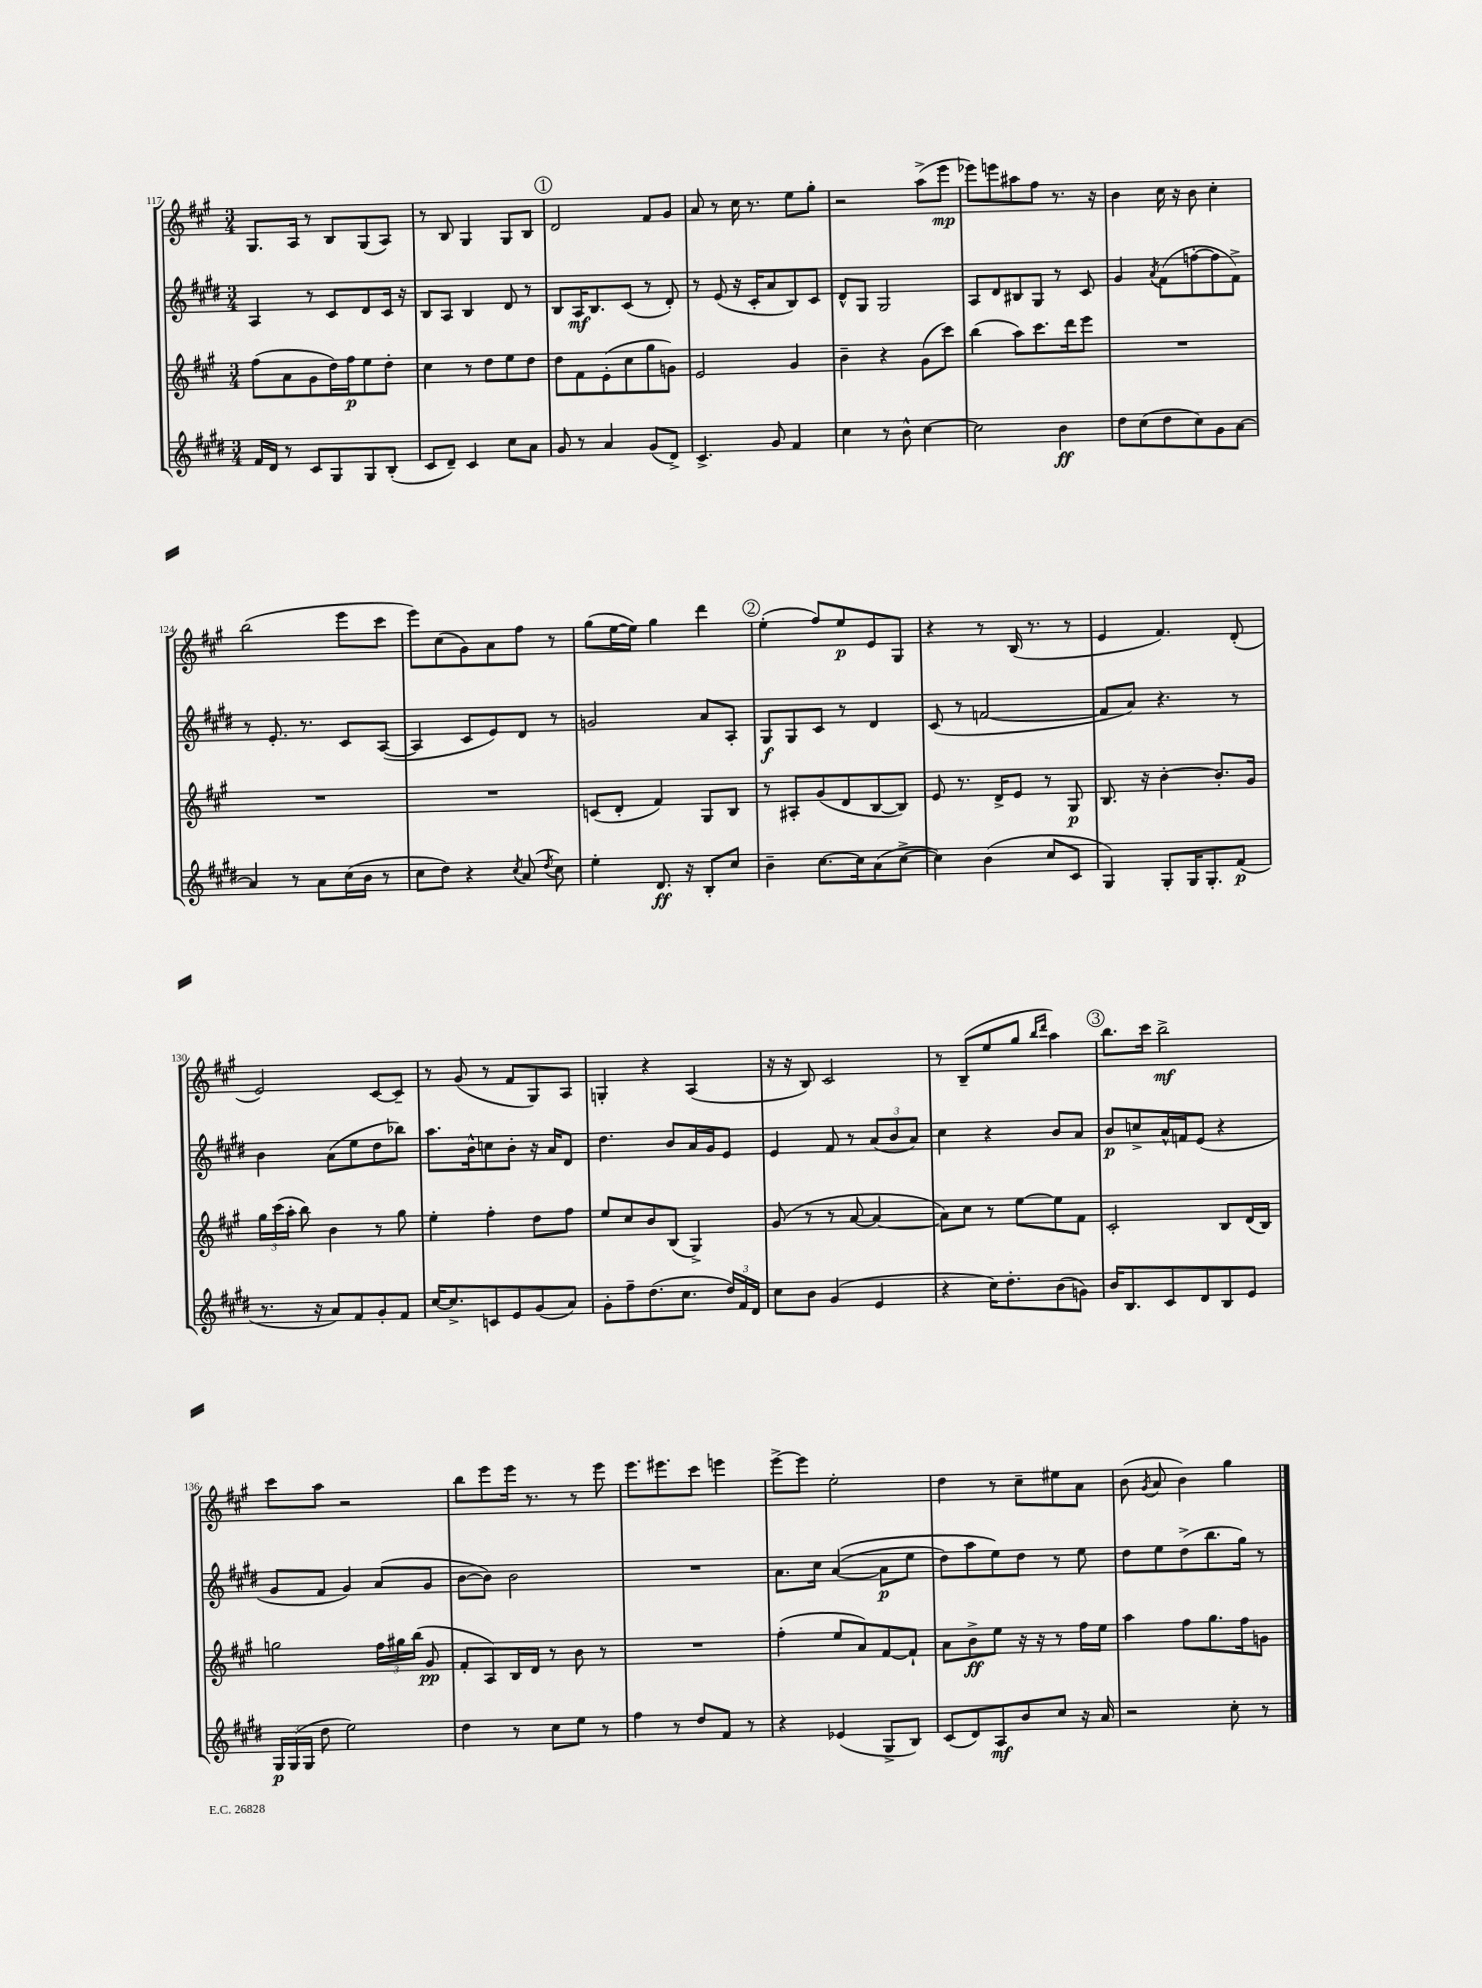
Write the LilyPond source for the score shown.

<<
\new StaffGroup <<
\new Staff = "s0" {
    \clef treble \key a \major \numericTimeSignature \time 3/4
    \autoBeamOff gis8.[ a16] r8 b8[ gis8( a8]) |
    r8 b8 gis4 gis8[ b8] |
    \mark \markup { \circle "1" } d'2 fis'8[ gis'8] |
    a'8 r8 cis''16 r8. e''8[ gis''8]-. |
    r2 a''8[->( e'''8]\mp |
    ees'''8[) e'''8 ais''8 fis''8] r8. r16 |
    b'4 cis''16 r16 b'8 cis''4-. |
    b''2( e'''8[ cis'''8] |
    e'''8[) cis''8( gis'8) a'8 fis''8] r8 |
    gis''8[( e''16~ e''16]) gis''4 d'''4 |
    \mark \markup { \circle "2" } e''4-.( fis''8[) e''8\p e'8 gis8] |
    r4 r8 b16( r8. r8 |
    e'4 fis'4.) d'8-.( |
    e'2) cis'8[~ cis'8]-- |
    r8 gis'8( r8 fis'8[ gis8) a8] |
    g4-. r4 a4( |
    r16 r16 b8) cis'2 |
    r8 b8[--( e''8 gis''8] \grace { b''16[ d'''16] } a''4) |
    \mark \markup { \circle "3" } b''8.[ cis'''16] b''2->\mf |
    cis'''8[ a''8] r2 |
    b''8[ e'''8 e'''16] r8. r8 e'''8 |
    e'''8.[ eis'''8. cis'''8] e'''4 |
    e'''8[~-> e'''8] e''2-. |
    d''4 r8 cis''8[-- eis''8 a'8] |
    b'8( \acciaccatura { gis'8 } a'8 b'4) gis''4 \bar "|." |
}
\new Staff = "s1" {
    \clef treble \key e \major \numericTimeSignature \time 3/4
    \autoBeamOff a4 r8 cis'8[ dis'8 cis'16] r16 |
    b8[ a8] b4 dis'8 r8 |
    \mark \markup { \circle "1" } b8[ a16\mf b8. cis'8]( r8 dis'8-.) |
    r8 e'8( r16 cis'16[-. a'8 b8) cis'8] |
    dis'8[-^ gis8] gis2 |
    a8[ dis'8 bis8 gis8] r8 cis'8 |
    gis'4 \acciaccatura { a'8 } fis'8[( f''8~-. f''8 fis'8]->) |
    r8 e'8.-. r8. cis'8[ a8]~( |
    a4 cis'8[ e'8) dis'8] r8 |
    g'2 a'8[ a8]-. |
    \mark \markup { \circle "2" } gis8[\f gis8 cis'8] r8 dis'4 |
    cis'8( r8 f'2~ |
    f'8[ a'8]) r4. r8 |
    b'4 a'8[( e''8 dis''8 bes''8]) |
    a''8.[ b'16-^ c''8 b'8]-. r16 a'16[ dis'8] |
    dis''4. b'8[ a'16 gis'16 e'8] |
    e'4 fis'8 r8 \tuplet 3/2 { a'8[( b'8 a'8]) } |
    cis''4 r4 b'8[ a'8] |
    \mark \markup { \circle "3" } b'8[\p c''8-> a'16-^ f'16 e'8]( r4 |
    gis'8[ fis'8] gis'4) a'8[( gis'8] |
    b'8[~ b'8]) b'2 |
    R2. |
    a'8.[ cis''16] a'4~(\( a'8[\p e''8] |
    dis''8[) a''8 e''8\) dis''8] r8 e''8 |
    dis''8[ e''8 dis''8->( b''8. gis''16]) r8 \bar "|." |
}
\new Staff = "s2" {
    \clef treble \key a \major \numericTimeSignature \time 3/4
    \autoBeamOff fis''8[( a'8 gis'8 d''16) fis''16\p e''8 d''8]-. |
    cis''4 r8 d''8[ e''8 d''8] |
    \mark \markup { \circle "1" } d''8[ fis'8 e'8-.( cis''8 gis''8 g'8]) |
    e'2 gis'4 |
    b'4-- r4 gis'8[( cis'''8]) |
    b''4( a''8[) cis'''8. d'''16 e'''8] |
    R2. |
    R2. |
    R2. |
    c'8[( d'8]-. fis'4) gis8[ b8] |
    \mark \markup { \circle "2" } r8 ais8[-. gis'8( d'8 b8~ b8]) |
    e'8 r8. d'16[-> e'8] r8 gis8\p |
    b8. r16 b'4~-. b'8.[-. gis'16] |
    \tuplet 3/2 { gis''16[ cis'''16( a''16]-. } b''8) b'4 r8 gis''8 |
    e''4-. fis''4-. d''8[ fis''8] |
    e''8[ cis''8 b'8 b8]( gis4->) |
    gis'8( r8 r8 a'8~ a'4~ |
    a'8[) cis''8] r8 e''8[~ e''8 fis'8] |
    \mark \markup { \circle "3" } cis'2-. b8[ d'16( b16]) |
    g''2 \tuplet 3/2 { fis''16[ gis''16 b''16]( } gis'8\pp |
    fis'8[-. a8) b16 d'16] r8 b'8 r8 |
    R2. |
    fis''4-.( e''8[ a'8) fis'8~ fis'8]-! |
    a'8[ b'8->\ff e''8] r16 r16 r8 fis''16[ e''16] |
    a''4 fis''8[ gis''8. fis''16 g'8] \bar "|." |
}
\new Staff = "s3" {
    \clef treble \key e \major \numericTimeSignature \time 3/4
    \autoBeamOff fis'16[ dis'16] r8 cis'8[ gis8 gis8 b8]-.( |
    cis'8[ dis'8]--) cis'4 cis''8[ a'8] |
    \mark \markup { \circle "1" } gis'8 r8 a'4 gis'8[( dis'8]->) |
    cis'4.-> gis'8 fis'4 |
    cis''4 r8 b'8-^ cis''4~ |
    cis''2 b'4\ff |
    dis''8[ cis''8( dis''8 cis''8) gis'8 a'8]~ |
    a'4 r8 a'8[ cis''16( b'16] r8 |
    cis''8[ dis''8]) r4 \acciaccatura { cis''8 } a'8( \acciaccatura { dis''8 } cis''8) |
    e''4-. dis'8.\ff r16 b8[-. cis''8] |
    \mark \markup { \circle "2" } b'4-- cis''8.[~ cis''16 a'8( cis''8]~-> |
    cis''4) b'4( cis''8[ cis'8] |
    gis4) gis8[-. gis16 gis8.-. fis'8]\p( |
    r8. r16 a'8[) fis'8 gis'8-. fis'8] |
    cis''16[~ cis''8.-> c'8 e'8 gis'8( a'8]) |
    gis'8[-. fis''8-- dis''8.( cis''8.] \tuplet 3/2 { dis''16[) fis'16 dis'16] } |
    cis''8[ b'8] gis'4( e'4 |
    r4 cis''16[) dis''8.-. b'8( g'8]) |
    \mark \markup { \circle "3" } b'16[ b8. cis'8 dis'8 b8 e'8] |
    \tuplet 3/2 { gis16[\p gis16( gis16] } dis''8 e''2) |
    dis''4 r8 cis''8[ e''8] r8 |
    fis''4 r8 dis''8[ fis'8] r8 |
    r4 ees'4( gis8[-> b8]) |
    cis'8[( dis'8) a8\mf b'8 cis''8] r16 a'16 |
    r2 cis''8-. r8 \bar "|." |
}
>>
>>
\layout { \context { \Score currentBarNumber = #117 } }
